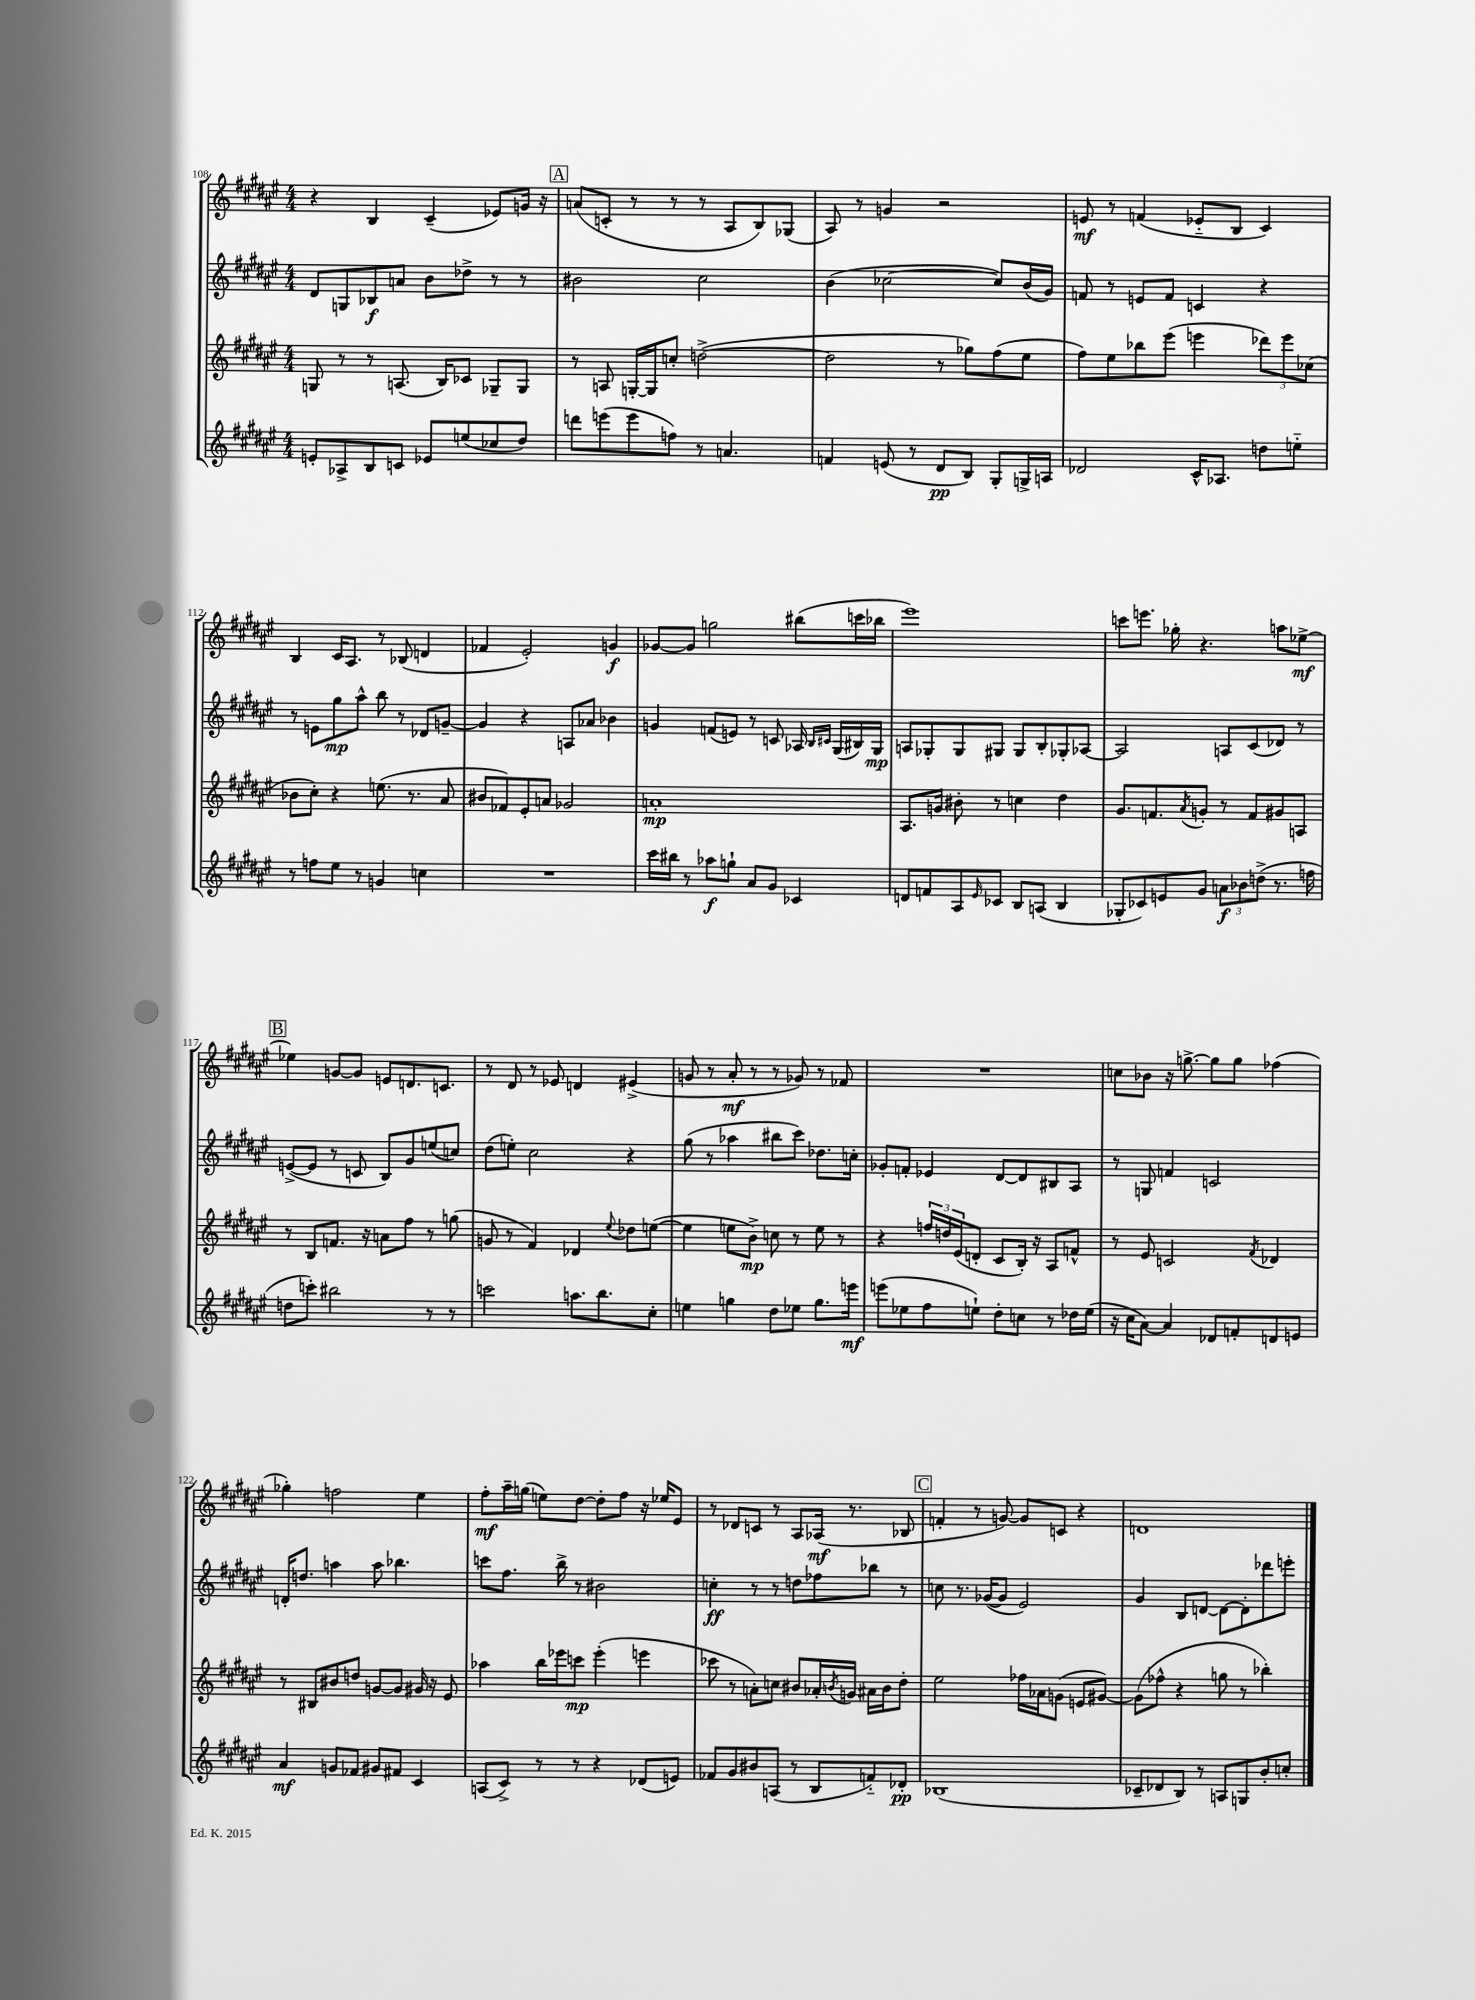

**kern	**kern	**kern	**kern
*staff4	*staff3	*staff2	*staff1
*clefG2	*clefG2	*clefG2	*clefG2
*k[f#c#g#d#a#e#]	*k[f#c#g#d#a#e#]	*k[f#c#g#d#a#e#]	*k[f#c#g#d#a#e#]
*M4/4	*M4/4	*M4/4	*M4/4
8e'	8G	8d#	4r
8A-^	8r	8G	.
8B	8r	8B-	4B
8c	(8.A	8a	.
8e-	.	8b	(4c#~
.	16B)	.	.
(8ee	8c-	8dd-^	.
8cc-	8G-~	8r	8e-)
8dd#)	8G-	8r	16g
.	.	.	16r
=	=	=	=
8ddd	8r	2b#	(8a
(8eee	8A	.	8c'
8eee	[16G'	.	8r
.	16G]	.	.
8ff)	8cc'	.	8r
8r	([2dd^	2cc#	8r
4.a	.	.	8A#
.	.	.	8B)
.	.	.	(8G-
=	=	=	=
4f	2dd]	(4b	8A#)
.	.	.	8r
(8e	.	[2cc-	4g
8r	.	.	.
8d#	8r	.	2r
8B)	8gg-)	.	.
8G#'	(8ff#	8cc-])	.
16G^	8ee#	(16b	.
16A	.	16g#)	.
=	=	=	=
2d-	8ff#)	8f	8e
.	8ee#	8r	8r
.	8bb-	8e	(4f
.	(8eee#	8f	.
16c#^^	4eee	4c	8e-'~
8.A-	.	.	.
.	.	.	8B
8dd	12ddd-)	4r	4c#)
.	12eee	.	.
8ee'~	.	.	.
.	(12cc-	.	.
=	=	=	=
8r	8b-	8r	4B
8ff	8cc#')	8e	.
8ee#	4r	8gg#	16c#
.	.	.	8.A#
8r	.	8aa#^^	.
4g	(8.ee	8bb	8r
.	.	8r	(8B-
.	8.r	.	.
4cc	.	8d-	4d
.	8a#	[8g~	.
=	=	=	=
1r	8b#	4g]	4f-
.	8f-)	.	.
.	8e#'	4r	2e#')
.	8a	.	.
.	2g-	8A	.
.	.	8a-	.
.	.	4b-	4g
=	=	=	=
16ccc#	1a'	4g	[8g-
16bb#	.	.	.
8r	.	.	8g-]
8aa-	.	(8f	2gg
8gg`	.	8e)	.
8a#	.	8r	.
8g#	.	8c	.
4c-	.	16A-	(8bb#
.	.	16qqB	.
.	.	16qqc#	.
.	.	(16G#	.
.	.	16B#)	16ccc
.	.	16G#	16bb-
=	=	=	=
8d	8.A#	8A	1eee#)
8f	.	8G-'	.
.	16g	.	.
8A#	8b#'	8G-	.
16qqe#	.	.	.
8c-	8r	8G#	.
8B	4cc	8G#	.
(8A	.	8B'	.
4B	4dd#	8G-'	.
.	.	[8A-	.
=	=	=	=
8G-'	8.g#	2A-]	8ccc
8c-)	.	.	8.eee
.	8.f	.	.
8e	.	.	.
.	.	.	16gg-'
.	8qa#	.	.
8g#	8g'	.	4.r
12a	8r	8A	.
12b-	.	.	.
.	8f	(8c#	.
(12dd^	.	.	.
8.r	8g#	8d-)	8aa
.	8A	8r	[8ee-^
16ff	.	.	.
=	=	=	=
8dd	8r	([8e^	4ee-]
8ccc')	8B	8e]	.
2bb#	8.f	8r	[8g
.	.	8c	8g]
.	16r	.	.
.	8a	8B)	8e
.	8ff#	8g#	8.d
8r	8r	(8ee	.
.	.	.	8.c
8r	(8gg	8cc)	.
=	=	=	=
2ccc	8g	(8dd#	8r
.	8r	8ee')	8d#
.	4f#)	2cc#	8r
.	.	.	8e-
8.aa	4d-	.	4d
8.bb	.	.	.
.	8qqee#	.	.
.	8dd-	4r	(4e#^
8cc#'	([8ee	.	.
=	=	=	=
4ee	4ee]	(8gg#	8g
.	.	8r	8r
4gg	8ee	4aa-	8a#'
.	8b^)	.	8r
8dd#	8cc	8bb#	8r
8ee-	8r	8ccc#)	8g-)
8.gg	8ee	8.dd-	8r
.	8r	.	8f-
16eee	.	16cc'	.
=	=	=	=
(8eee	4r	8g-'	1r
8ee-	.	8f'	.
8ff#	24ff	4e-	.
.	24dd	.	.
.	(24e#	.	.
8ee`)	8d'	.	.
8dd#'	8c#	[8d#	.
8cc	16B')	8d#]	.
.	16r	.	.
8r	8A#	8B#	.
16dd-	8f^^	8A#	.
(16ee	.	.	.
=	=	=	=
16r	8r	8r	8cc
16cc#	.	.	.
[8a#)	8e#	8G	8b-
4a#]	2c	4f	16r
.	.	.	[8.gg^
8d-	.	2c	8gg]
8f'	.	.	8gg
.	8qf#	.	.
8d	4d-	.	(4ff-
8e	.	.	.
=	=	=	=
4a#	8r	16d'	4gg-')
.	.	8.dd	.
.	8B#	.	.
8g	8b#	4aa	2ff
8f-	8dd	.	.
8g#	[8g	8aa	.
8f#	8g]	4.bb-	.
4c#	16g#	.	4ee#
.	16r	.	.
.	8e#	.	.
=	=	=	=
(8A	4aa-	8ccc	8ff#'
8c#^)	.	8.ff#	16aa#~
.	.	.	(16gg
8r	16bb	.	8ee)
.	16eee-	16bb^	.
8r	8ccc	8r	[8dd#
4r	(4eee-'	2b#	8dd#']
.	.	.	8ff#
(8d-	4eee	.	16r
.	.	.	16ee-
8e)	.	.	8e#
=	=	=	=
8f-	8ccc-	4cc'	8r
8g#	8r	.	8d-
8b#	8a')	8r	8c
(8A	8cc	8r	8r
8r	8b#	8dd	8A#
8B	16a-'	8ff-	(16A-
.	8qb	.	.
.	16g	.	8.r
8f'~)	16a#	8bb-	.
.	16b	.	.
8d-'	8dd#'	8r	8B-
=	=	=	=
(1B-	2ee#	8cc	4f'
.	.	8.r	.
.	.	.	8r
.	.	([16g-	.
.	.	8g-]	[8g)
.	16ff-	2e#)	8g]
.	16a-	.	.
.	(8g	.	8c
.	8e	.	4r
.	[8g#)	.	.
=	=	=	=
8c-~	(8g#]	4g#	1d
8d-	8ff-^^	.	.
8B)	4r	8B	.
8r	.	[8d	.
8A	8gg	8d_	.
8G	8r	8d']	.
8b'	4bb-')	8ddd-	.
8cc'	.	8eee'	.
==	==	==	==
*-	*-	*-	*-
